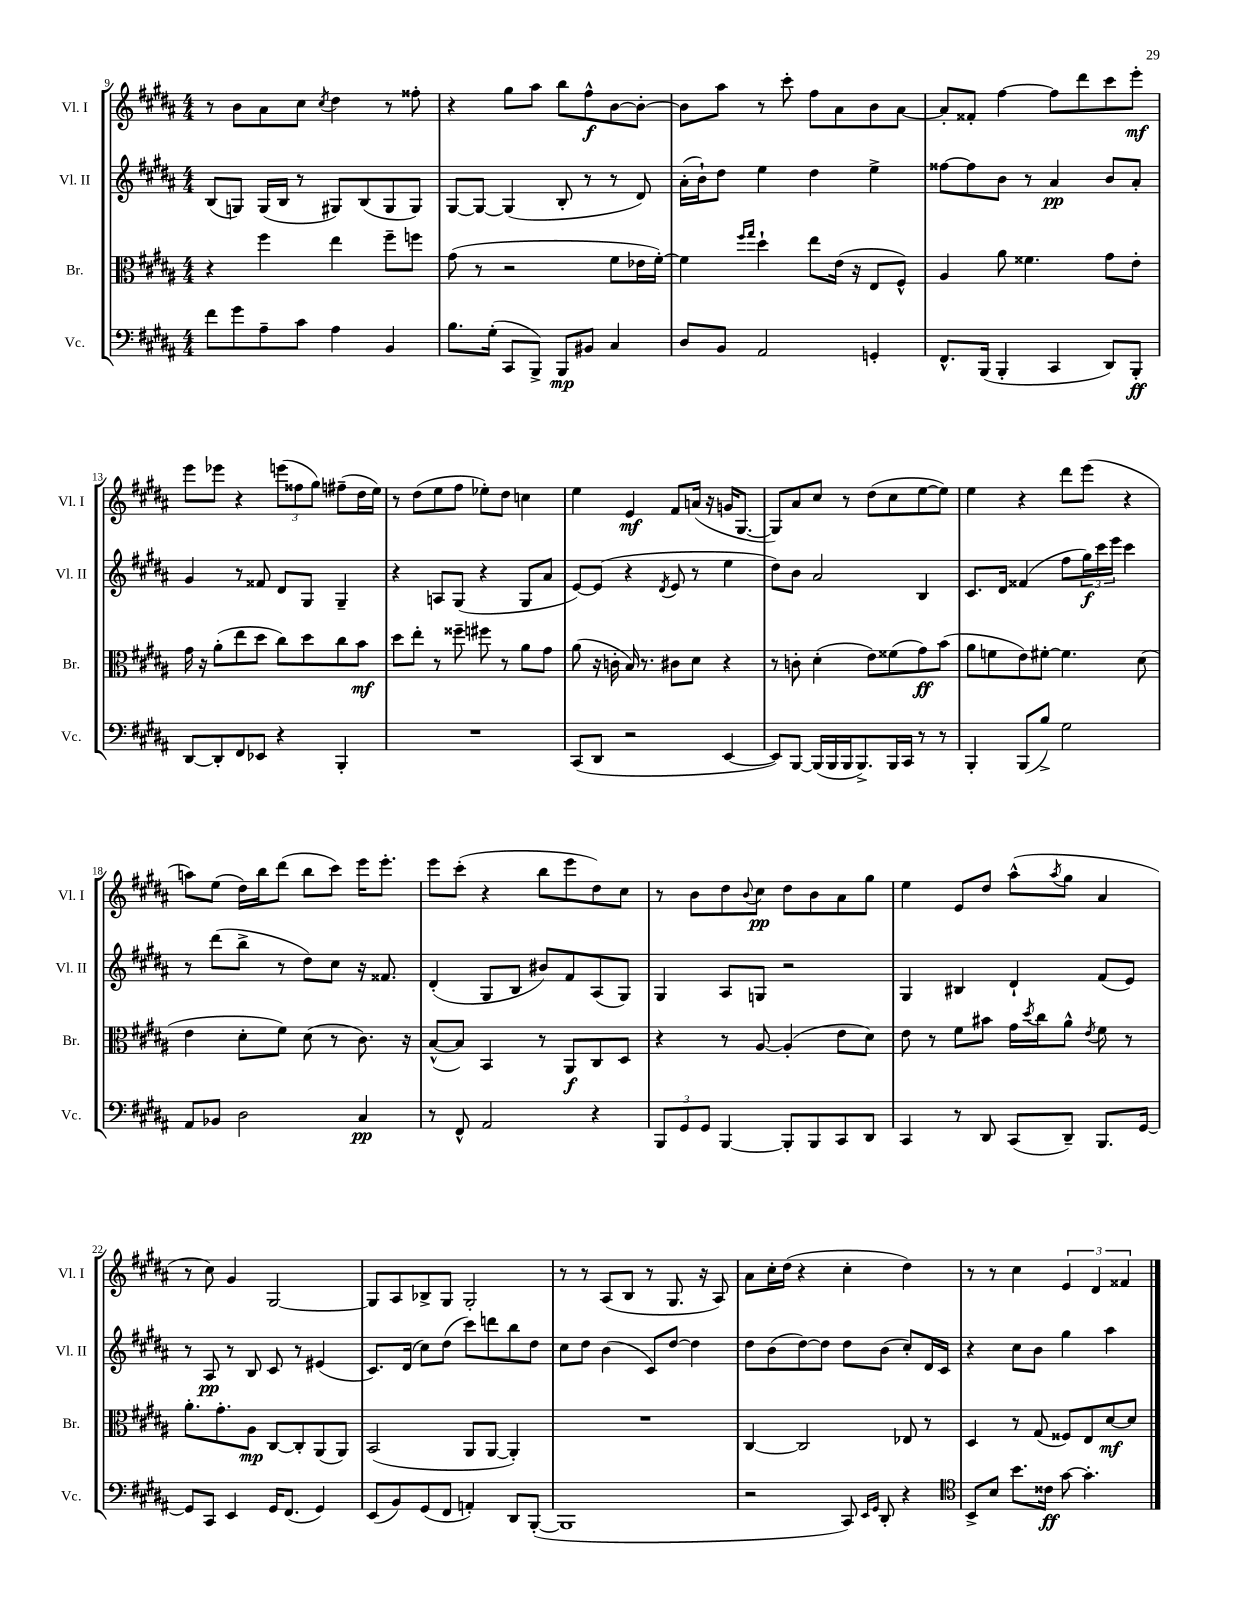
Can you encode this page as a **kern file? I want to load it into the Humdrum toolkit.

**kern	**kern	**kern	**kern
*staff4	*staff3	*staff2	*staff1
*clefF4	*clefC3	*clefG2	*clefG2
*k[f#c#g#d#a#]	*k[f#c#g#d#a#]	*k[f#c#g#d#a#]	*k[f#c#g#d#a#]
*M4/4	*M4/4	*M4/4	*M4/4
8f#	4r	(8B	8r
8g#	.	8G)	8b
8A#~	4ff#	(16G	8a#
.	.	16B	.
8c#	.	8r	8cc#
.	.	.	8qcc#
4A#	4ee	8G#)	4dd#
.	.	(8B	.
4BB	8ff#~	8G#	8r
.	8ff	8G#)	8ff##'
=	=	=	=
8.B	(8g#	[8G#	4r
.	8r	8G#_	.
(16G#'	.	.	.
8CC#	2r	(4G#]	8gg#
8BBB^)	.	.	8aa#
8BBB	.	8B'	8bb
8BB#	.	8r	8ff#^^
4C#	8f#	8r	[8b
.	16e-	8d#)	8b'_
.	[16f#')	.	.
=	=	=	=
8D#	4f#]	(16a#'	8b]
.	.	16b`)	.
8BB	.	8dd#	8aa#
.	16qqff#	.	.
.	16qqgg#	.	.
2AA#	4dd#`	4ee	8r
.	.	.	8ccc#'
.	8ee	4dd#	8ff#
.	(16e	.	8a#
.	16r	.	.
4GG'	8E	4ee^	8b
.	8F#^^)	.	[8a#
=	=	=	=
8.FF#^^	4A#	[8ff##	8a#']
.	.	8ff##]	8f##'
(16BBB	.	.	.
4BBB'	8a#	8b	[4ff#
.	4.f##	8r	.
4CC#	.	4a#	8ff#]
.	.	.	8ddd#
8DD#)	8g#	8b	8ccc#
8BBB'	8e'	8a#'	8eee'
=	=	=	=
[8DD#	16g#	4g#	8eee
.	16r	.	.
8DD#']	(8a#'	.	8eee-
8FF#	8ee	8r	4r
8EE-	8dd#	8f##	.
4r	8cc#)	8d#	(12eee
.	.	.	12ff##
.	8dd#	8G#	.
.	.	.	12gg#)
4BBB'	8cc#	4G#~	(8ff#~
.	8b	.	16dd#
.	.	.	16ee)
=	=	=	=
1r	8dd#	4r	8r
.	8ee'	.	(8dd#
.	8r	8A	8ee
.	8ff##~	(8G#	8ff#
.	8ff#	4r	8ee-')
.	8r	.	8dd#
.	8a#	8G#	4cc
.	8g#	8a#	.
=	=	=	=
(8CC#	(8a#	[8e)	4ee
8DD#	16r	(8e]	.
.	16c'	.	.
2r	16B)	4r	4e
.	8.r	.	.
.	.	8qd#	.
.	8c#	8e	8f#
.	8d#	8r	(16a
.	.	.	16r
[4EE	4r	4ee	16g
.	.	.	[8.G#
=	=	=	=
8EE])	8r	8dd#)	8G#])
[8BBB	8c'	8b	8a#
(16BBB]	(4d#'	2a#	8cc#
16BBB	.	.	.
16BBB	.	.	8r
8.BBB^)	.	.	.
.	8e)	.	(8dd#
16BBB	(8f##	.	8cc#
16CC#	.	.	.
8r	8g#)	4B	[8ee
8r	(8b	.	8ee])
=	=	=	=
4BBB'	8a#	8.c#	4ee
.	8f	.	.
.	.	16d#	.
(8BBB	8e)	(4f##	4r
8B^)	[8f#'	.	.
2G#	4.f#]	8ff#	8ddd#
.	.	24gg#)	(8eee
.	.	24ccc#	.
.	.	24eee	.
.	.	4ccc#	4r
.	(8d#	.	.
=	=	=	=
8AA#	4e	8r	8aa)
8BB-	.	(8ddd#	(8ee
2D#	8d#'	8bb^	16dd#)
.	.	.	16bb
.	8f#)	8r	(8ddd#
.	(8d#	8dd#)	8bb
.	8r	8cc#	8ccc#)
4C#	8.c#)	16r	16eee
.	.	8.f##	8.eee'
.	16r	.	.
=	=	=	=
8r	([8B^^	(4d#'	8eee
8FF#^^	8B])	.	(8ccc#'
2AA#	4BB	8G#	4r
.	.	8B	.
.	8r	8b#)	8bb
.	8AA#	8f#	8eee
4r	8C#	(8A#	8dd#)
.	8D#	8G#)	8cc#
=	=	=	=
12BBB	4r	4G#	8r
12GG#	.	.	.
.	.	.	8b
12GG#	.	.	.
[4BBB	8r	8A#	8dd#
.	.	.	8qqb
.	[8A#	8G	8cc#
8BBB']	(4A#']	2r	8dd#
8BBB	.	.	8b
8CC#	8e	.	8a#
8DD#	8d#)	.	8gg#
=	=	=	=
4CC#	8e	4G#	4ee
.	8r	.	.
8r	8f#	4B#	8e
8DD#	8b#	.	8dd#
(8CC#	16g#	4d#`	(8aa#^^
.	8qdd#	.	.
.	16cc#	.	.
.	.	.	8qaa#
8DD#~)	8a#^^	.	8gg#
.	8qe	.	.
8.BBB	8f#	(8f#	4a#
.	8r	8e)	.
[16GG#	.	.	.
=	=	=	=
8GG#]	8.a#'	8r	8r
8CC#	.	8A#	8cc#)
.	8.g#'	.	.
4EE	.	8r	4g#
.	8A#	8B	.
16GG#	[8C#	8c#	[2G#
(8.FF#	.	.	.
.	8C#']	8r	.
4GG#)	(8AA#	(4e#	.
.	8AA#)	.	.
=	=	=	=
(8EE	(2BB	8.c#)	8G#]
8BB)	.	.	8A#
.	.	(16d#	.
(8GG#	.	8cc#)	8B-^
8FF#	.	(8dd#	8G#
4AA')	8AA#	8ccc#)	2G#'
.	[8AA#	8ddd	.
8DD#	4AA#'])	8bb	.
([8BBB'	.	8dd#	.
=	=	=	=
1BBB]	1r	8cc#	8r
.	.	8dd#	8r
.	.	(4b	(8A#
.	.	.	8B
.	.	8c#)	8r
.	.	[8dd#	8.G#
.	.	4dd#]	.
.	.	.	16r
.	.	.	8A#)
=	=	=	=
2r	[4C#	8dd#	8a#
.	.	(8b	16cc#'
.	.	.	(16dd#
.	2C#]	[8dd#)	4r
.	.	8dd#]	.
8CC#)	.	8dd#	4cc#'
16qqEE	.	.	.
16qqGG#	.	.	.
8DD#'	.	(8b	.
4r	8E-	8cc#')	4dd#)
.	8r	16d#	.
.	.	16c#	.
=	=	=	=
*clefC4	*	*	*
8BB^	4D#	4r	8r
8B	.	.	8r
8.b	8r	8cc#	4cc#
.	(8G#	8b	.
16c##	.	.	.
[8g#	8F##)	4gg#	6e
4.g#']	8E	.	.
.	.	.	6d#
.	[8d#	4aa#	.
.	.	.	6f##
.	8d#]	.	.
==	==	==	==
*-	*-	*-	*-
